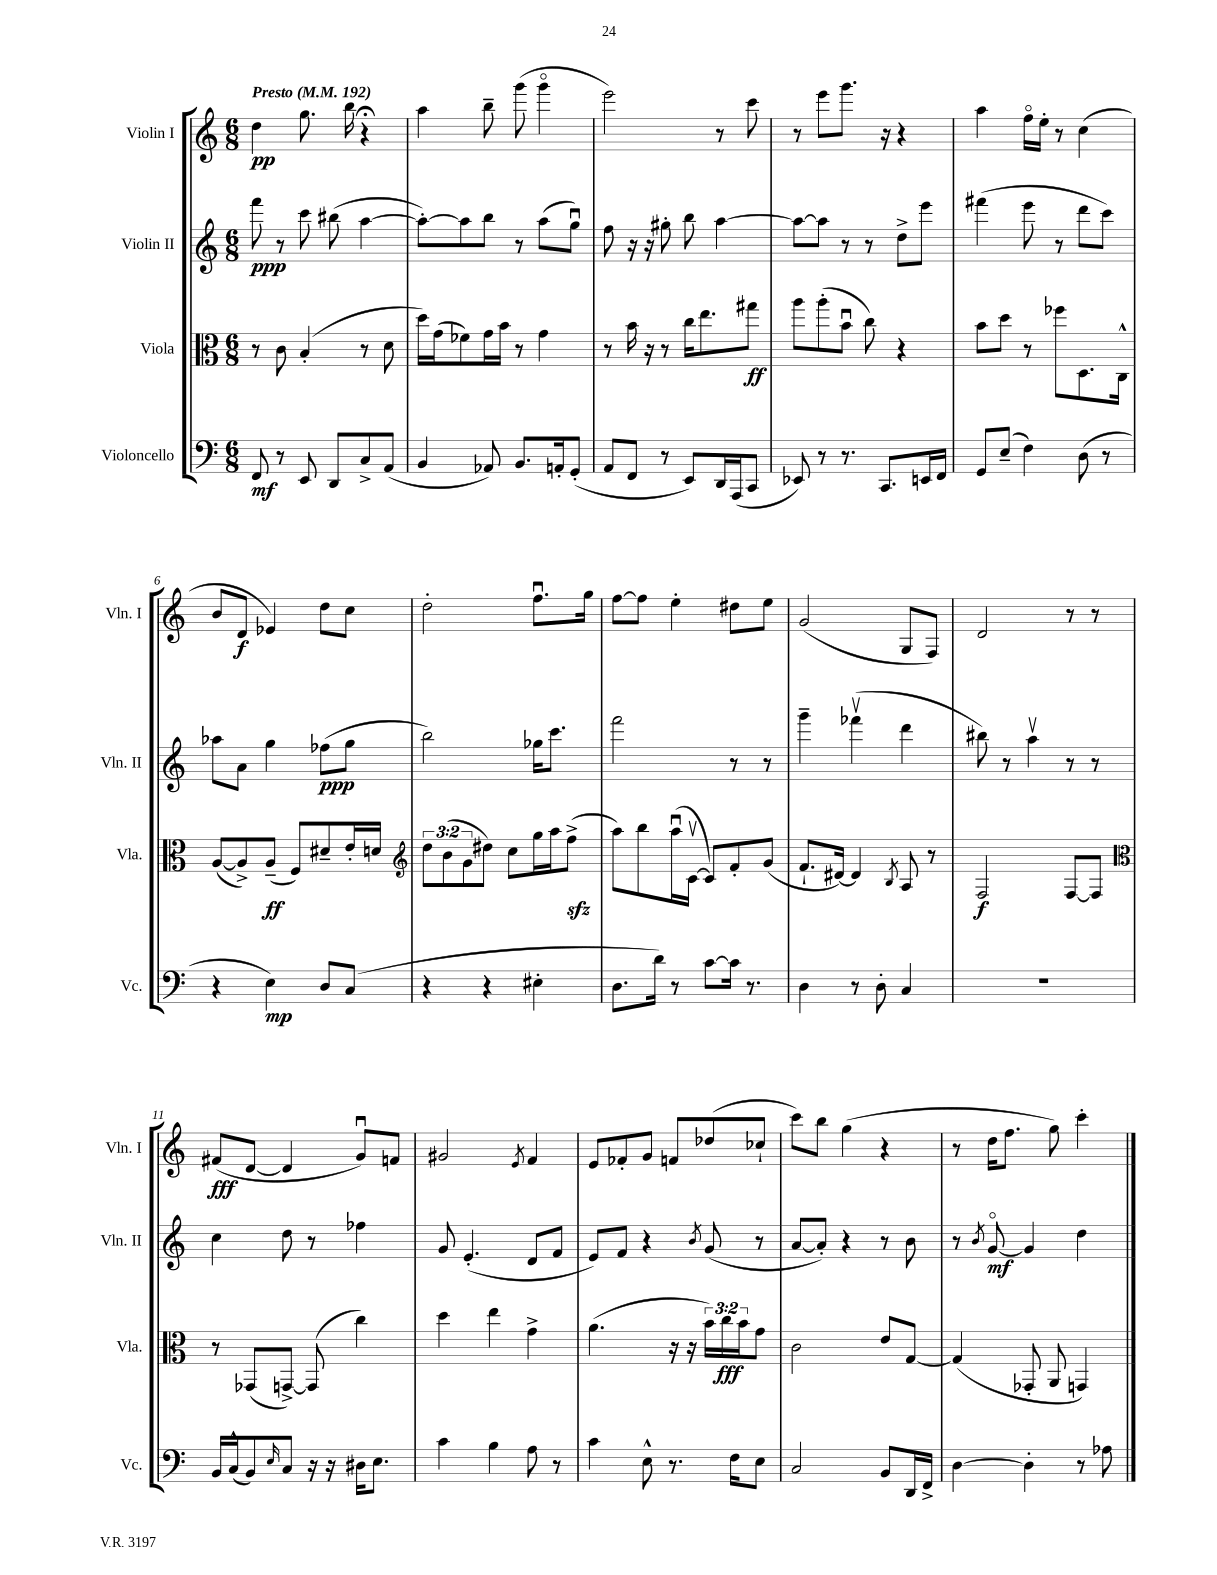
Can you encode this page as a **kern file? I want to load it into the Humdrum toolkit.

**kern	**kern	**kern	**kern
*staff4	*staff3	*staff2	*staff1
*clefF4	*clefC3	*clefG2	*clefG2
*k[]	*k[]	*k[]	*k[]
*M6/8	*M6/8	*M6/8	*M6/8
*MM192	*MM192	*MM192	*MM192
8FF	8r	8fff	4dd
8r	8c	8r	.
8EE	(4B'	8ccc	8.gg
8DD	.	(8bb#	.
.	.	.	16bb
8C^	8r	[4aa	4r;
(8AA	8d	.	.
=	=	=	=
4BB	16dd)	8aa'_)	4aa
.	(16g	.	.
.	8f-)	8aa]	.
8AA-)	16g	8bb	8bb~
.	16b	.	.
8.BB	8r	8r	(8ggg
.	4g	(8aa	4gggo
16AA'	.	.	.
(8GG'	.	8ggu)	.
=	=	=	=
8AA	8r	8ff	2eee)
8FF	16b	16r	.
.	16r	16r	.
8r	8r	8gg#'	.
8EE)	16cc	8bb	.
.	8.ee	.	.
16DD	.	[4aa	8r
(16AAA	.	.	.
8CC	8gg#	.	8ccc
=	=	=	=
8EE-)	8aa	8aa_	8r
8r	(8aa'	8aa]	8eee
8.r	8bu	8r	8.ggg
.	8cc)	8r	.
8.CC	.	.	16r
.	4r	8dd^	4r
16EE	.	8eee	.
16FF	.	.	.
=	=	=	=
8GG	8b	(4fff#	4aa
(8E~	8dd	.	.
4F)	8r	8eee	16ffo
.	.	.	16ee'
.	8ff-	8r	8r
(8D	8.D	8ddd	(4cc
8r	.	8ccc)	.
.	16C^^	.	.
=	=	=	=
4r	([8A	8aa-	8b
.	8A^])	8a	8d
4E)	(8A~	4gg	4e-)
.	8F)	.	.
8D	8d#~	(8ff-	8dd
(8C	16e'	8gg	8cc
.	16d	.	.
=	=	=	=
*	*clefG2	*	*
4r	12dd	2bb)	2dd'
.	(12b	.	.
.	12g	.	.
4r	8dd#)	.	.
.	8cc	.	.
4E#'	16gg	16gg-	8.ffu
.	16aa	8.ccc	.
.	(8ff^	.	.
.	.	.	16gg
=	=	=	=
8.D	8aa)	2fff	[8ff
.	8bb	.	8ff]
16d)	.	.	.
8r	(16aau	.	4ee'
.	[16cv	.	.
[8c	8c])	.	.
16c]	8f'	8r	8dd#
8.r	.	.	.
.	(8g	8r	8ee
=	=	=	=
4D	8.f`	4ggg~	(2g
.	[16d#)	.	.
8r	4d#]	(4fff-v	.
8D'	.	.	.
.	8qB	.	.
4C	8A	4ddd	8G
.	8r	.	8F)
=	=	=	=
2.r	2F	8bb#)	2d
.	.	8r	.
.	.	4aav	.
.	[8F	8r	8r
.	8F]	8r	8r
=	=	=	=
*	*clefC3	*	*
16BB	8r	4cc	(8f#
(16C^^	.	.	.
8BB)	(8GG-	.	[8d
16qqE	.	.	.
8C	[8GG^)	8dd	4d]
16r	(8GG]	8r	.
16r	.	.	.
16D#	4cc)	4ff-	8gu)
8.E	.	.	.
.	.	.	8f
=	=	=	=
4c	4dd	8g	2g#
.	.	(4.e'	.
4B	4ee	.	.
.	.	.	8qe
8A	4g^	8d	4f
8r	.	8f	.
=	=	=	=
4c	(4.a	8e)	8e
.	.	8f	8f-'
8E^^	.	4r	8g
8.r	16r	.	8f
.	16r	.	.
.	.	8qb	.
.	24b)	(8g	(8dd-
.	24cc	.	.
16F	.	.	.
.	24b	.	.
8E	8g	8r	8cc-`
=	=	=	=
2C	2c	[8a	8ccc)
.	.	8a'])	8bb
.	.	4r	(4gg
8BB	8e	8r	4r
16DD	[8G	8b	.
16FF^	.	.	.
=	=	=	=
[4D	(4G]	8r	8r
.	.	8qb	.
.	.	[8go	16dd
.	.	.	8.ff
4D']	8GG-'	4g]	.
.	8AA	.	8gg)
8r	4GG)	4dd	4ccc'
8A-	.	.	.
==	==	==	==
*-	*-	*-	*-
